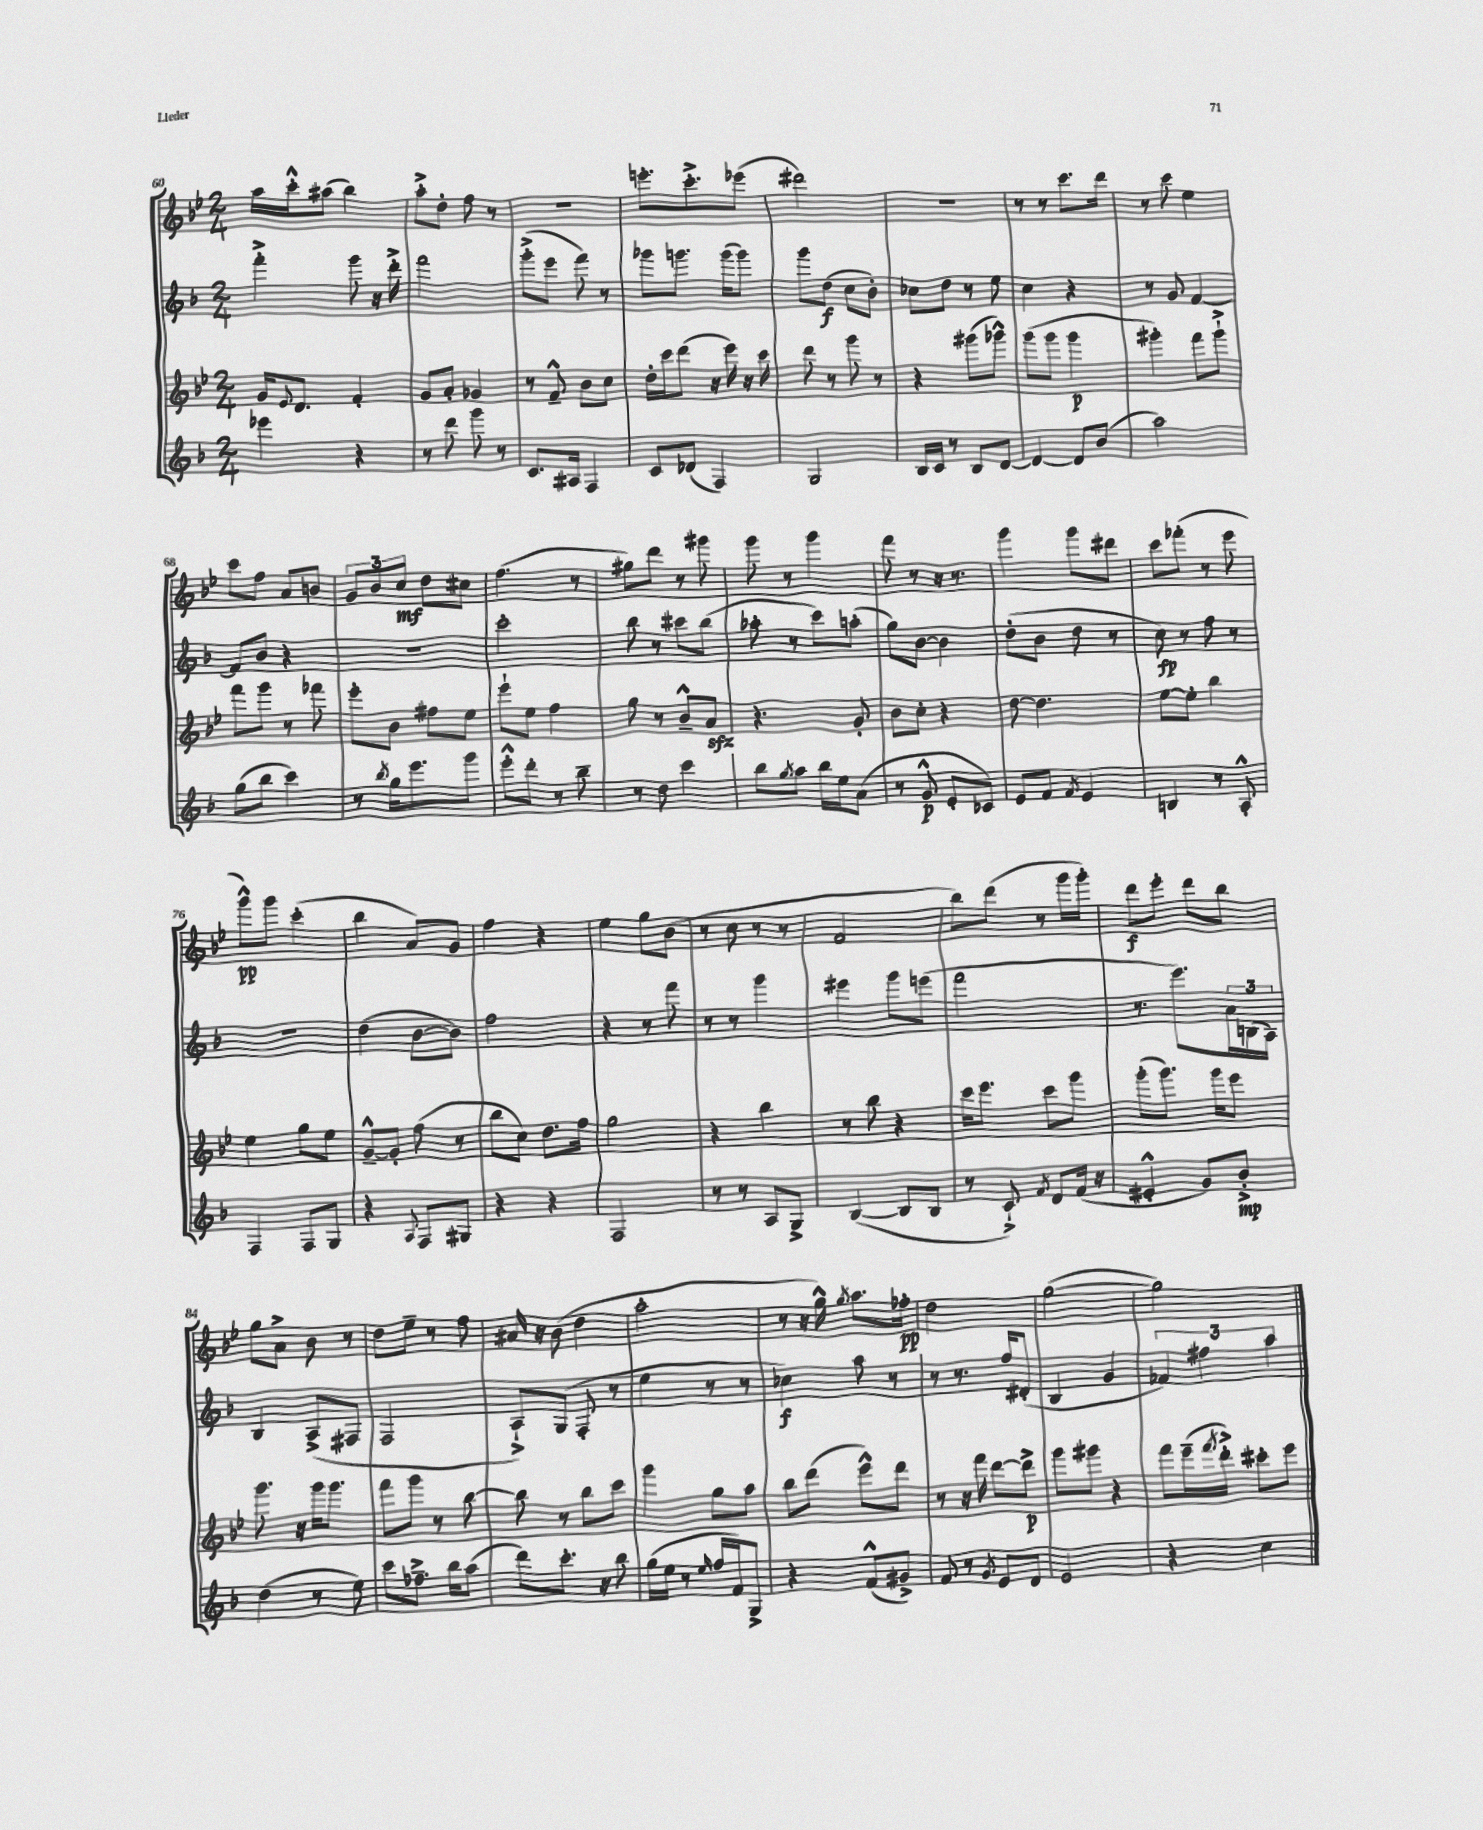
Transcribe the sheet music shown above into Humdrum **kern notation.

**kern	**dynam	**kern	**dynam	**kern	**dynam	**kern	**dynam
*part4	*part4	*part3	*part3	*part2	*part2	*part1	*part1
*staff4	*staff4	*staff3	*staff3	*staff2	*staff2	*staff1	*staff1
*clefG2	*	*clefG2	*	*clefG2	*	*clefG2	*
*k[b-]	*	*k[b-e-]	*	*k[b-]	*	*k[b-e-]	*
*M2/4	*	*M2/4	*	*M2/4	*	*M2/4	*
=60	=60	=60	=60	=60	=60	=60	=60
4eee-X\	.	16g/KL	.	4fff'^\	.	16aa\LL	.
.	.	8qqe-/	.	.	.	.	.
.	.	8.d/J	.	.	.	16ccc'^^\J	.
.	.	.	.	.	.	(8aa#X\J	.
4r	.	4f'/	.	8ggg\	.	4bb-\)	.
.	.	.	.	16r	.	.	.
.	.	.	.	16ddd'^\	.	.	.
=61	=61	=61	=61	=61	=61	=61	=61
8r	.	8g/L	.	2fff\	.	8aa'^\L	.
8ddd\	.	8a'/J	.	.	.	8dd'\J	.
8ggg\	.	4g-X/	.	.	.	8ff\	.
8r	.	.	.	.	.	8r	.
=62	=62	=62	=62	=62	=62	=62	=62
8.c/L	.	8r	.	(8ggg'^\L	.	2r	.
.	.	8f~^^/	.	8eee\J	.	.	.
16A#X/Jk	.	.	.	.	.	.	.
4F/	.	8b-\L	.	8fff\)	.	.	.
.	.	8cc\J	.	8r	.	.	.
=63	=63	=63	=63	=63	=63	=63	=63
8c/L	.	16dd'\LL	.	8ggg-X\L	.	8.eeen'\L	.
.	.	16ccc\J	.	.	.	.	.
(8d-X/J	.	(8ddd\J	.	8.gggn\J	.	.	.
.	.	.	.	.	.	8.ccc'^\	.
4F/)	.	16r	.	.	.	.	.
.	.	16eee-\)	.	(16ggg\KL	.	.	.
.	.	16r	.	8ggg\J)	.	(8eee-X\J	.
.	.	16ccc\	.	.	.	.	.
=64	=64	=64	=64	=64	=64	=64	=64
2G/	.	8ddd\	.	8ggg\L	.	2ddd#X\)	.
.	.	8r	.	(8dd\J	f	.	.
.	.	8ggg\	.	8cc\L	.	.	.
.	.	8r	.	8b-'\J)	.	.	.
=65	=65	=65	=65	=65	=65	=65	=65
16B-/LL	.	4r	.	8cc-X\L	.	2r	.
16c/JJ	.	.	.	.	.	.	.
8r	.	.	.	8dd\J	.	.	.
8B-/L	.	(8ggg#X\L	.	8r	.	.	.
[8d/J	.	8ggg-X^^\J)	.	8ee\	.	.	.
=66	=66	=66	=66	=66	=66	=66	=66
4d/_	.	(8ggg\L	.	4cc\	.	8r	.
.	.	8ggg\J	.	.	.	8r	.
8d/L]	.	4ggg\	p	4r	.	8.ccc\L	.
(8b-/J	.	.	.	.	.	.	.
.	.	.	.	.	.	16ddd\Jk	.
=67	=67	=67	=67	=67	=67	=67	=67
2aa\)	.	4ggg#X'\)	.	8r	.	8r	.
.	.	.	.	8g/	.	8ccc\	.
.	.	8fff\L	.	[4f/	.	4ee-\	.
.	.	8ggg#`^\J	.	.	.	.	.
!!LO:LB:g=z
=68	=68	=68	=68	=68	=68	=68	=68
(8gg\L	.	8fff\L	.	8f/L]	.	8ccc\L	.
8bb-\J	.	8ggg\J	.	8b-/J	.	8ff\J	.
4ccc\)	.	8r	.	4r	.	8a/L	.
.	.	8fff-X\	.	.	.	8bn/J	.
=69	=69	=69	=69	=69	=69	=69	=69
8r	.	8eee-'\L	.	2r	.	12g/L	.
.	.	.	.	.	.	12b-/	.
8qbb-/	.	.	.	.	.	.	.
16gg\KL	.	8b-\J	.	.	.	.	.
.	.	.	.	.	.	12cc/J	mf
8.eee\	.	.	.	.	.	.	.
.	.	8ff#X\L	.	.	.	8dd\L	.
8ggg\J	.	8ee-\J	.	.	.	8cc#X\J	.
=70	=70	=70	=70	=70	=70	=70	=70
8eee'^^\L	.	8eee-`\L	.	2ccc'\	.	(4.ff\	.
8ddd'\J	.	8ee-\J	.	.	.	.	.
8r	.	4ff\	.	.	.	.	.
8bb-~\	.	.	.	.	.	8r	.
=71	=71	=71	=71	=71	=71	=71	=71
8r	.	8gg\	.	8bb-\	.	8gg#X\L)	.
8dd\	.	8r	.	8r	.	8ddd\J	.
4ccc\	.	8b-~^^/L	.	8ccc#X\L	.	8r	.
.	.	8azz/J	.	(8bb-\J	.	8ggg#X\	.
=72	=72	=72	=72	=72	=72	=72	=72
8bb-\L	.	4.r	.	8aa-X'\	.	8ggg\	.
8qgg/	.	.	.	.	.	.	.
8aa\J	.	.	.	8r	.	8r	.
16bb-\LL	.	.	.	8ccc\L)	.	4ggg\	.
16ee\J	.	.	.	.	.	.	.
(8a\J	.	8g'/	.	(8aan'\J	.	.	.
=73	=73	=73	=73	=73	=73	=73	=73
8r	.	8b-\L	.	8gg\L)	.	8fff\	.
8g^^/	p	8cc'\J	.	[8b-\J	.	8r	.
8e'/L	.	4r	.	4b-\]	.	16r	.
.	.	.	.	.	.	8.r	.
8c-X/J)	.	.	.	.	.	.	.
=74	=74	=74	=74	=74	=74	=74	=74
8e/L	.	[8dd\	.	(8dd'\L	.	4ggg\	.
8f/J	.	4.dd\]	.	8b-\J	.	.	.
8qf/	.	.	.	.	.	.	.
4e/	.	.	.	8dd\	.	8ggg\L	.
.	.	.	.	8r	.	8ddd#X\J	.
=75	=75	=75	=75	=75	=75	=75	=75
4Bn/	.	[8ee-\L	.	8cc\)	fp	8ccc\L	.
.	.	8ee-'\J]	.	8r	.	(8fff-X'\J	.
8r	.	4bb-\	.	8ff\	.	8r	.
8A'^^/	.	.	.	8r	.	8eee-\	.
!!LO:LB:g=z
=76	=76	=76	=76	=76	=76	=76	=76
4F/	.	4ee-\	.	2r	.	8ggg^^\L)	pp
.	.	.	.	.	.	8ggg\J	.
8F/L	.	8gg\L	.	.	.	(4ccc'\	.
8G/J	.	8ee-\J	.	.	.	.	.
=77	=77	=77	=77	=77	=77	=77	=77
4r	.	[8g~^^/L	.	(4dd\	.	4bb-\	.
.	.	8g'/J]	.	.	.	.	.
8qqA/	.	.	.	.	.	.	.
8F/L	.	(8ff\	.	[8b-\L	.	8a/L)	.
8G#X/J	.	8r	.	8b-\J])	.	8g/J	.
=78	=78	=78	=78	=78	=78	=78	=78
4r	.	8bb-\L	.	2ff\	.	4ff\	.
.	.	8cc\J)	.	.	.	.	.
4r	.	8.dd\L	.	.	.	4r	.
.	.	16ff\Jk	.	.	.	.	.
=79	=79	=79	=79	=79	=79	=79	=79
2F/	.	2gg\	.	4r	.	4ee-\	.
.	.	.	.	8r	.	8gg\L	.
.	.	.	.	8fff\	.	(8b-\J	.
=80	=80	=80	=80	=80	=80	=80	=80
8r	.	4r	.	8r	.	8r	.
8r	.	.	.	8r	.	8cc\	.
8A/L	.	4bb-\	.	4ggg\	.	8r	.
8G^/J	.	.	.	.	.	8r	.
=81	=81	=81	=81	=81	=81	=81	=81
([4B-/	.	8r	.	4eee#X\	.	2f/	.
.	.	8bb-\	.	.	.	.	.
8B-/L]	.	4r	.	8ggg\L	.	.	.
8B-/J	.	.	.	(8eeen\J	.	.	.
=82	=82	=82	=82	=82	=82	=82	=82
8r	.	16ccc\KL	.	2fff\	.	8bb-\L)	.
.	.	8.eee-\J	.	.	.	.	.
8c`^/)	.	.	.	.	.	(8ddd\J	.
8qf/	.	.	.	.	.	.	.
8d/L	.	8ccc\L	.	.	.	8r	.
(16f/Jk	.	8ggg\J	.	.	.	16ggg\LL	.
16r	.	.	.	.	.	16ggg'\JJ)	.
=83	=83	=83	=83	=83	=83	=83	=83
4e#X'^^/	.	(8ggg'\L	.	8.r	.	8ddd\L	f
.	.	8.ggg\J)	.	.	.	8eee-'\J	.
.	.	.	.	8.eee\L)	.	.	.
8g/L)	.	.	.	.	.	8ddd\L	.
.	.	16ggg\KL	.	.	.	.	.
8b-'^/J	mp	8eee-\J	.	24a\L	.	8bb-\J	.
.	.	.	.	(24Bn\	.	.	.
.	.	.	.	24A\JJ)	.	.	.
!!LO:LB:g=z
=84	=84	=84	=84	=84	=84	=84	=84
(4dd\	.	8.ggg\	.	4B-/	.	8gg\L	.
.	.	.	.	.	.	8a^\J	.
.	.	16r	.	.	.	.	.
8r	.	16ggg\KL	.	(8A^/L	.	8b-\	.
.	.	8.ggg\J	.	.	.	.	.
8ee\)	.	.	.	8F#X/J	.	8r	.
=85	=85	=85	=85	=85	=85	=85	=85
8ccc\L	.	8fff\L	.	2F/	.	8dd\L	.
8.ff-X~^\J	.	8ggg\J	.	.	.	8ee-~\J	.
.	.	8r	.	.	.	8r	.
16bb-\KL	.	.	.	.	.	.	.
(8aa\J	.	[8bb-\	.	.	.	8ff\	.
=86	=86	=86	=86	=86	=86	=86	=86
8ddd\L)	.	8bb-\]	.	8A`^/L)	.	16a#X/	.
.	.	.	.	.	.	16r	.
8.ccc'\J	.	8r	.	(8G/J	.	(8b-\	.
.	.	8bb-\L	.	8F'/	.	4dd\	.
16r	.	.	.	.	.	.	.
8bb-\	.	8ccc\J	.	8r	.	.	.
=87	=87	=87	=87	=87	=87	=87	=87
(16gg\LL	.	4ggg\	.	4ee\	.	2aa'\	.
16ee\JJ	.	.	.	.	.	.	.
8r	.	.	.	.	.	.	.
16qqee/	.	.	.	.	.	.	.
16ff/LL	.	8gg\L	.	8r	.	.	.
16f/J)	.	.	.	.	.	.	.
8G^/J	.	8aa\J	.	8r	.	.	.
=88	=88	=88	=88	=88	=88	=88	=88
4r	.	8bb-\L	.	4cc-X\)	f	8r	.
.	.	(8ddd\J	.	.	.	16r	.
.	.	.	.	.	.	16gg^^\)	.
.	.	.	.	.	.	8qgg/	.
(8f^^/L	.	8eee-^^\L)	.	8aa\	.	8.aa\L	.
8g#X^/J)	.	8ddd\J	.	8r	.	.	.
.	.	.	.	.	.	16ff-X'\Jk	pp
=89	=89	=89	=89	=89	=89	=89	=89
8f/	.	8r	.	8r	.	2dd\	.
8r	.	16r	.	8.r	.	.	.
.	.	16fff\	.	.	.	.	.
8qg/	.	.	.	.	.	.	.
8e/L	.	[8ddd\L	.	.	.	.	.
.	.	.	.	16ff/KL	.	.	.
8d/J	.	8ddd^\J]	p	(8d#X'/J	.	.	.
=90	=90	=90	=90	=90	=90	=90	=90
2e/	.	8ggg\L	.	4B-/	.	([2gg\	.
.	.	8ggg#X\J	.	.	.	.	.
.	.	4r	.	4g/	.	.	.
=91	=91	=91	=91	=91	=91	=91	=91
4r	.	8fff\L	.	6f-X/)	.	2gg\])	.
.	.	(16eee-~\L	.	.	.	.	.
.	.	.	.	6ff#X\	.	.	.
.	.	8qfff/	.	.	.	.	.
.	.	16ddd'^\JJ)	.	.	.	.	.
4cc\	.	8ccc#X'\L	.	.	.	.	.
.	.	.	.	6aa\	.	.	.
.	.	8eee-\J	.	.	.	.	.
==	==	==	==	==	==	==	==
*-	*-	*-	*-	*-	*-	*-	*-
